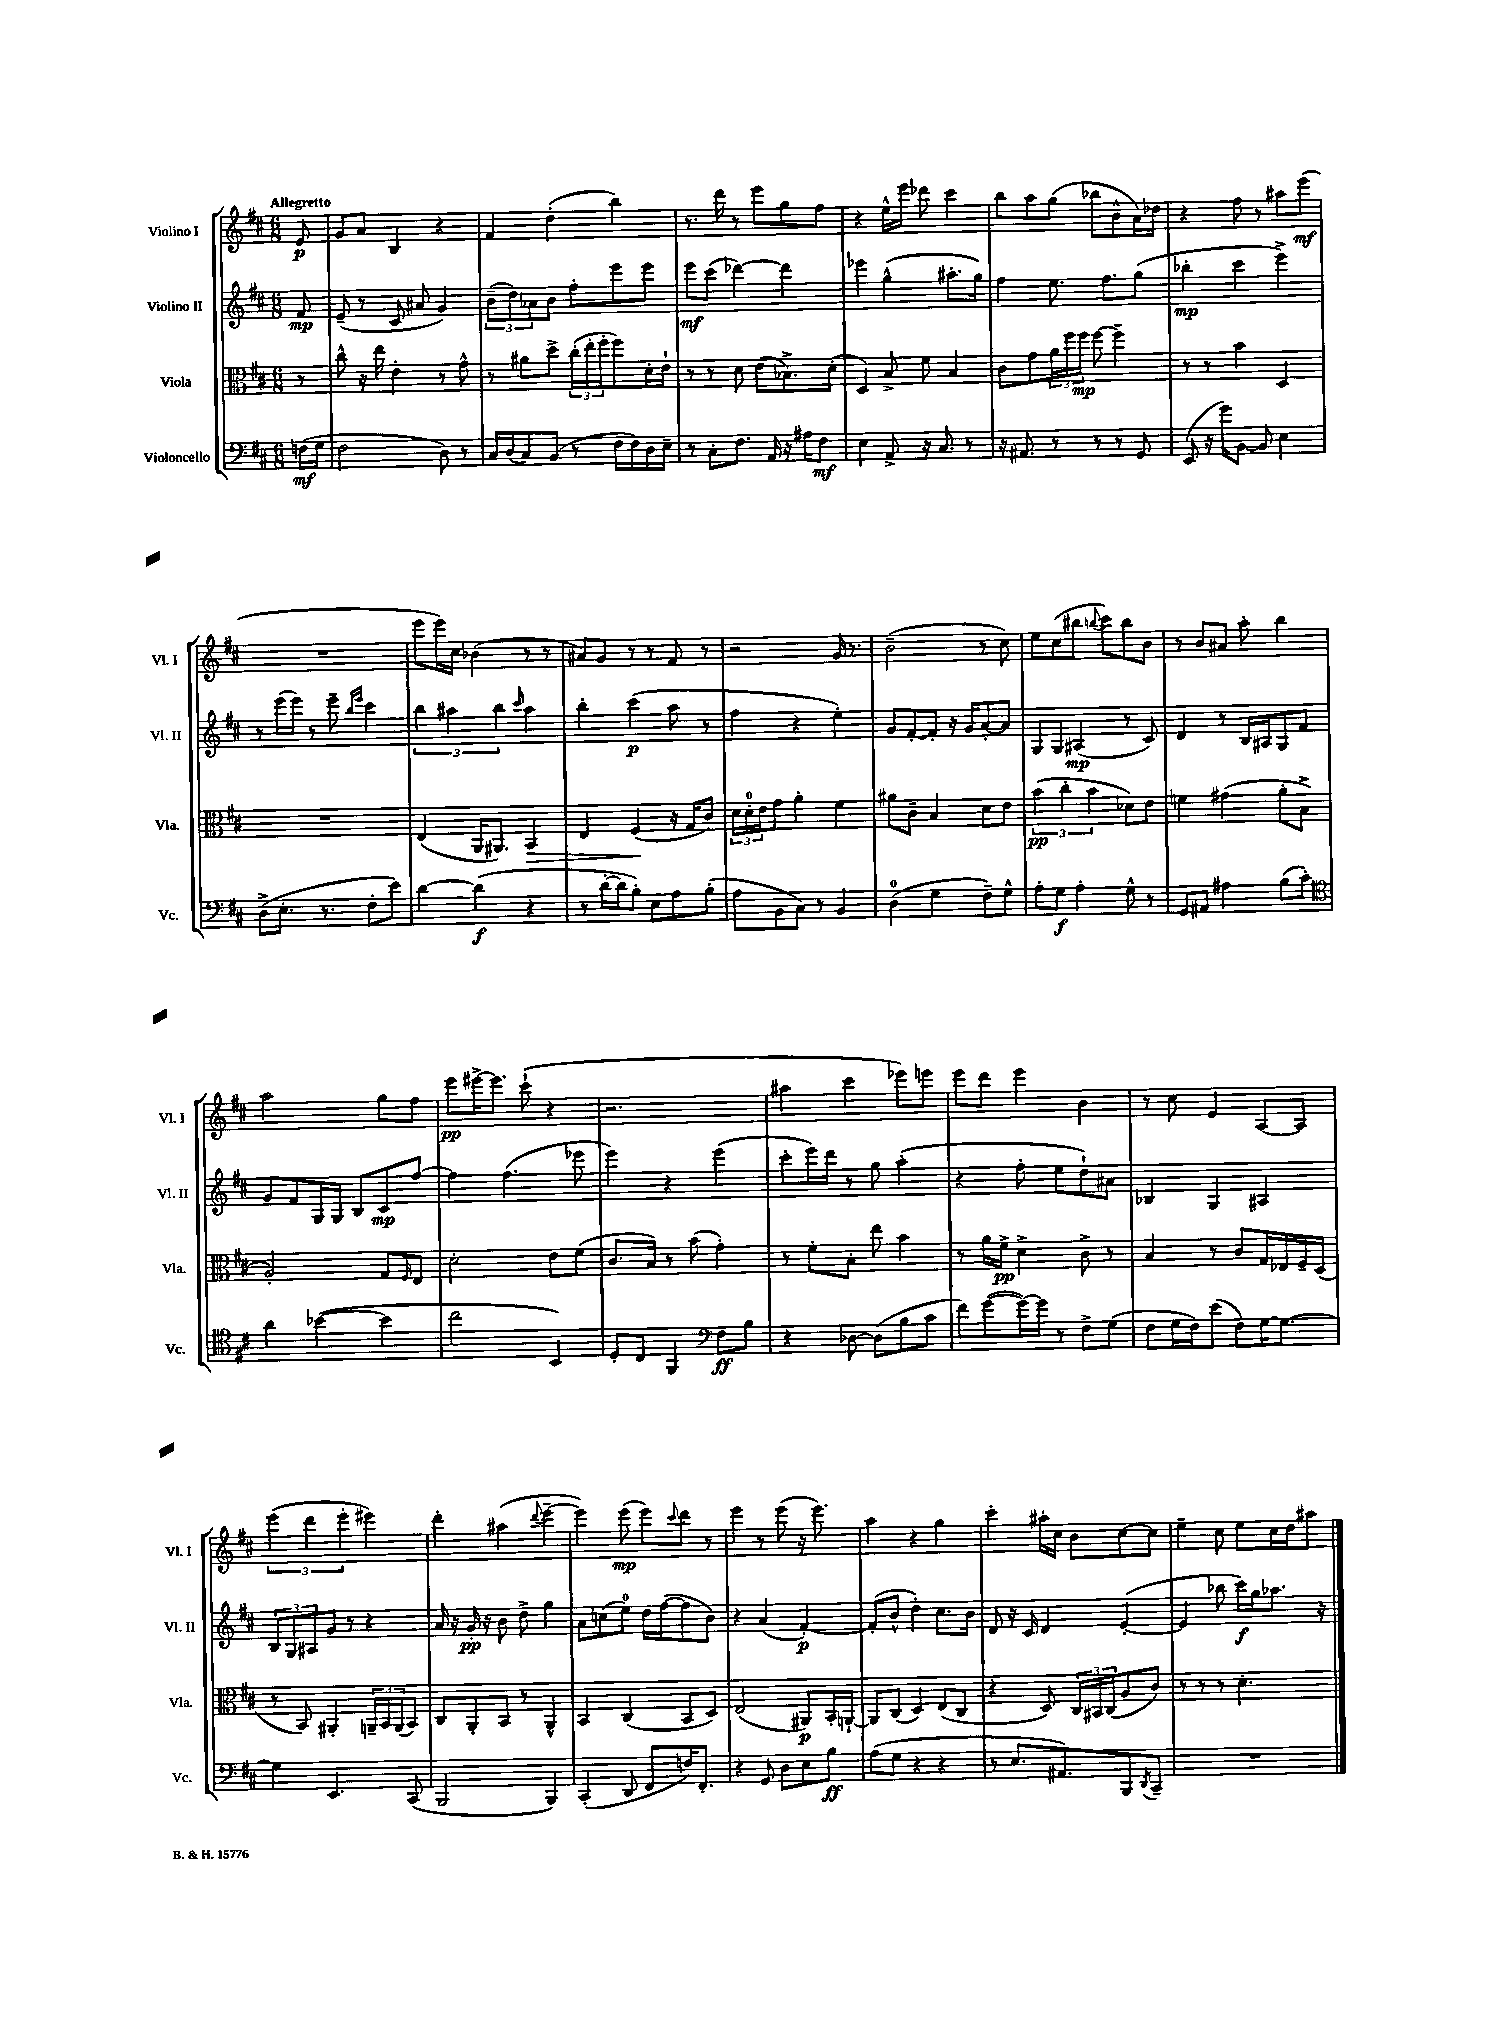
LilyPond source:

<<
\new StaffGroup <<
\new Staff = "s0" \with { instrumentName = "Violino I" shortInstrumentName = "Vl. I" } {
    \clef treble \key d \major \numericTimeSignature \time 6/8 \partial 8 \tempo "Allegretto"
    e'8\p |
    g'8 a'8 b4 r4 |
    fis'4 d''4-.( b''4) |
    r8. d'''16 r8 e'''8 g''8 fis''8 |
    r4 e''16-^ e'''16 des'''8 cis'''4 |
    b''8 a''8 g''8( bes''8 b'8-^ a'16) des''16 |
    r4 fis''8 r8 ais''8 e'''8\mf( |
    R2. |
    e'''8 e'''16) cis''16 bes'4( r8 r8 |
    ais'8) g'8 r8 r8 fis'8 r8 |
    r2 g'16 r8. |
    b'2--( r8 cis''8) |
    e''8 cis''8( bis''8 \appoggiatura { b''8 } cis'''8) b''8 b'8 |
    r8 b'8 ais'8 a''8-. b''4 |
    a''2 g''8 fis''8 |
    e'''8\pp eis'''16~-> eis'''8. cis'''8-!( r4 |
    r2. |
    ais''4 cis'''4 ees'''8) e'''8 |
    e'''8 d'''8 e'''4 b'4 |
    r8 cis''8 e'4 a8~ a8 |
    \tuplet 3/2 { e'''4( d'''4 e'''4-. } eis'''4) |
    d'''4-. ais''4( \appoggiatura { d'''8 } e'''4~-- |
    e'''4) e'''8\mp( e'''8) \appoggiatura { cis'''8 } d'''8 r8 |
    e'''4 r8 e'''8( r16 e'''8.) |
    a''4 r4 g''4 |
    cis'''4-. ais''16-. cis''16 b'8 cis''8~ cis''8 |
    e''4-- cis''8 e''8 cis''16 d''16 ais''8 \bar "|." |
}
\new Staff = "s1" \with { instrumentName = "Violino II" shortInstrumentName = "Vl. II" } {
    \clef treble \key d \major \numericTimeSignature \time 6/8 \partial 8
    fis'8\mp |
    e'8--( r8 cis'8 ais'8 g'4) |
    \tuplet 3/2 { b'8--( d''8) aes'8 } b'8 fis''8-. e'''8 e'''8 |
    e'''8\mf cis'''8( des'''4~) des'''4 |
    ees'''4 g''4-^( ais''8.-. g''16) |
    fis''4 e''8. fis''8. g''8( |
    bes''4-.\mp cis'''4 e'''4->) |
    r8 e'''16( e'''16) r8 e'''8-- \grace { b''16 e'''16 } cis'''4 |
    \tuplet 3/2 { b''4 ais''4 b''4 } \grace { cis'''16 } ais''4 |
    b''4-. cis'''4\p( a''8 r8 |
    fis''4 r4 e''4-.) |
    g'8 fis'8~-. fis'8-. r16 g'16 a'8~-. a'8 |
    g8 g8 ais4\mp( r8 cis'8) |
    d'4 r8 b16 ais16 g8 fis'8 |
    g'8 fis'8 g16 g16 b8 cis'8\mp fis''8~ |
    fis''4 fis''4.( ees'''8 |
    e'''4) r4 e'''4( |
    cis'''8-. e'''16) d'''16 r8 g''8 a''4-.( |
    r4 fis''8-. e''8 d''8-!) ais'8 |
    bes4 g4 ais4 |
    \tuplet 3/2 { b8 g8 ais8 } g'8 r8 r4 |
    a'16 r16 g'16-.\pp r16 b'8 d''8-> g''4 |
    a'8 c''8( e''8-0) d''16 fis''16~( fis''8 b'8) |
    r4 a'4( fis'4~-.\p) |
    fis'8-.( b'8-^ d''4-.) cis''8. b'16 |
    d'8 r16 cis'16 d'4 e'4~-.( |
    e'4 bes''8 cis'''16\f) g''16 aes''8. r16 \bar "|." |
}
\new Staff = "s2" \with { instrumentName = "Viola" shortInstrumentName = "Vla." } {
    \clef alto \key d \major \numericTimeSignature \time 6/8 \partial 8
    r8 |
    cis''8-^ r16 e''16 e'4-. r8 g'8-^ |
    r8 ais'8 d''8-> \tuplet 3/2 { cis''16-.( e''16-. fis''16-. } fis''8) d'16-. e'16-! |
    r8 r8 d'8 e'8( bes8.->) d'16-.( |
    d4) b8-> fis'8 b4 |
    cis'8 g'8 \tuplet 3/2 { a'16 fis''16 fis''16\mp } fis''8~ fis''4-- |
    r8 r8 b'4 d4 |
    R2. |
    e4( a,16 ais,8.) b,4\> |
    e4 fis4\!( r16 g16 cis'8) |
    \tuplet 3/2 { d'16 d'16-0-. e'16 } g'8 a'4-. fis'4 |
    ais'8 cis'8-- b4 d'8 e'8 |
    \tuplet 3/2 { b'4\pp( cis''4-. b'4 } des'8) e'8 |
    f'4 gis'4( a'8-. b8-> |
    a2-.) g8 \grace { fis16 } e8 |
    d'2-. e'8 fis'8( |
    cis'8. b16) r8 b'8( g'4-.) |
    r8 fis'8-. b8-. e''8 b'4 |
    r8 a'16 fis'16->\pp d'4-> cis'8-> r8 |
    b4 r8 cis'8 g16 ees16 fis16-- d16( |
    r8 b,8) ais,4-. \tuplet 3/2 { a,16-- b,16 a,16( } b,8) |
    cis8 a,8-. b,8 r8 a,4-^ |
    b,4 cis4( b,8 d8) |
    e2( ais,8\p) b,16-. a,16~-! |
    a,8 cis8( d4) e8( cis8 |
    r4 d8) \tuplet 3/2 { cis16 bis,16 cis16( } a8 cis'8) |
    r8 r8 r8 d'4.-. \bar "|." |
}
\new Staff = "s3" \with { instrumentName = "Violoncello" shortInstrumentName = "Vc." } {
    \clef bass \key d \major \numericTimeSignature \time 6/8 \partial 8
    f16\mf( g16 |
    fis2 d8) r8 |
    cis16 d16( cis8) b,8( r8 fis16 fis16) d16 e16-- |
    r8 cis8-. fis8. a,16 r16 ais16 fis8\mf |
    e4 a,8-> r16 cis8. r8 |
    r16 ais,8. r8 r8 r8 g,8 |
    e,8( r16 g'16) b,8~ b,8 e4 |
    d8->( e8.-. r8. fis8-. e'8) |
    d'4~ d'4\f( r4 |
    r8 d'16~-. d'16 b8-.) e8 a8 b8-.( |
    a8 b,8 cis8) r8 b,4 |
    d4-0( g4 fis8--) g8-^ |
    a8-. g8\f a4-. g8-^ r8 |
    g,8 ais,8 ais4 b8( cis'8-.) |
    \clef tenor a'4 bes'4~( bes'4 |
    cis''2 b,4) |
    d8-. cis8 fis,4 \clef bass fis8\ff b8 |
    r4 des8~ des8( b8 cis'8 |
    fis'8) g'8~( g'16~) g'16 r8 fis8-> g8( |
    fis8 g16 fis16) e'8( fis8) g16~ g8.~ |
    g4 e,4. cis,8( |
    b,,2 b,,4) |
    cis,4-.( d,8 fis,8 f16) fis,8.-. |
    r4 g,8 d8 e8 b8\ff |
    a8( g8 r4 r4 |
    r8 e8. ais,8.) b,,8 \acciaccatura { d,8 } cis,8-- |
    R2. \bar "|." |
}
>>
>>
\layout { \context { \Score \remove "Bar_number_engraver" } }
